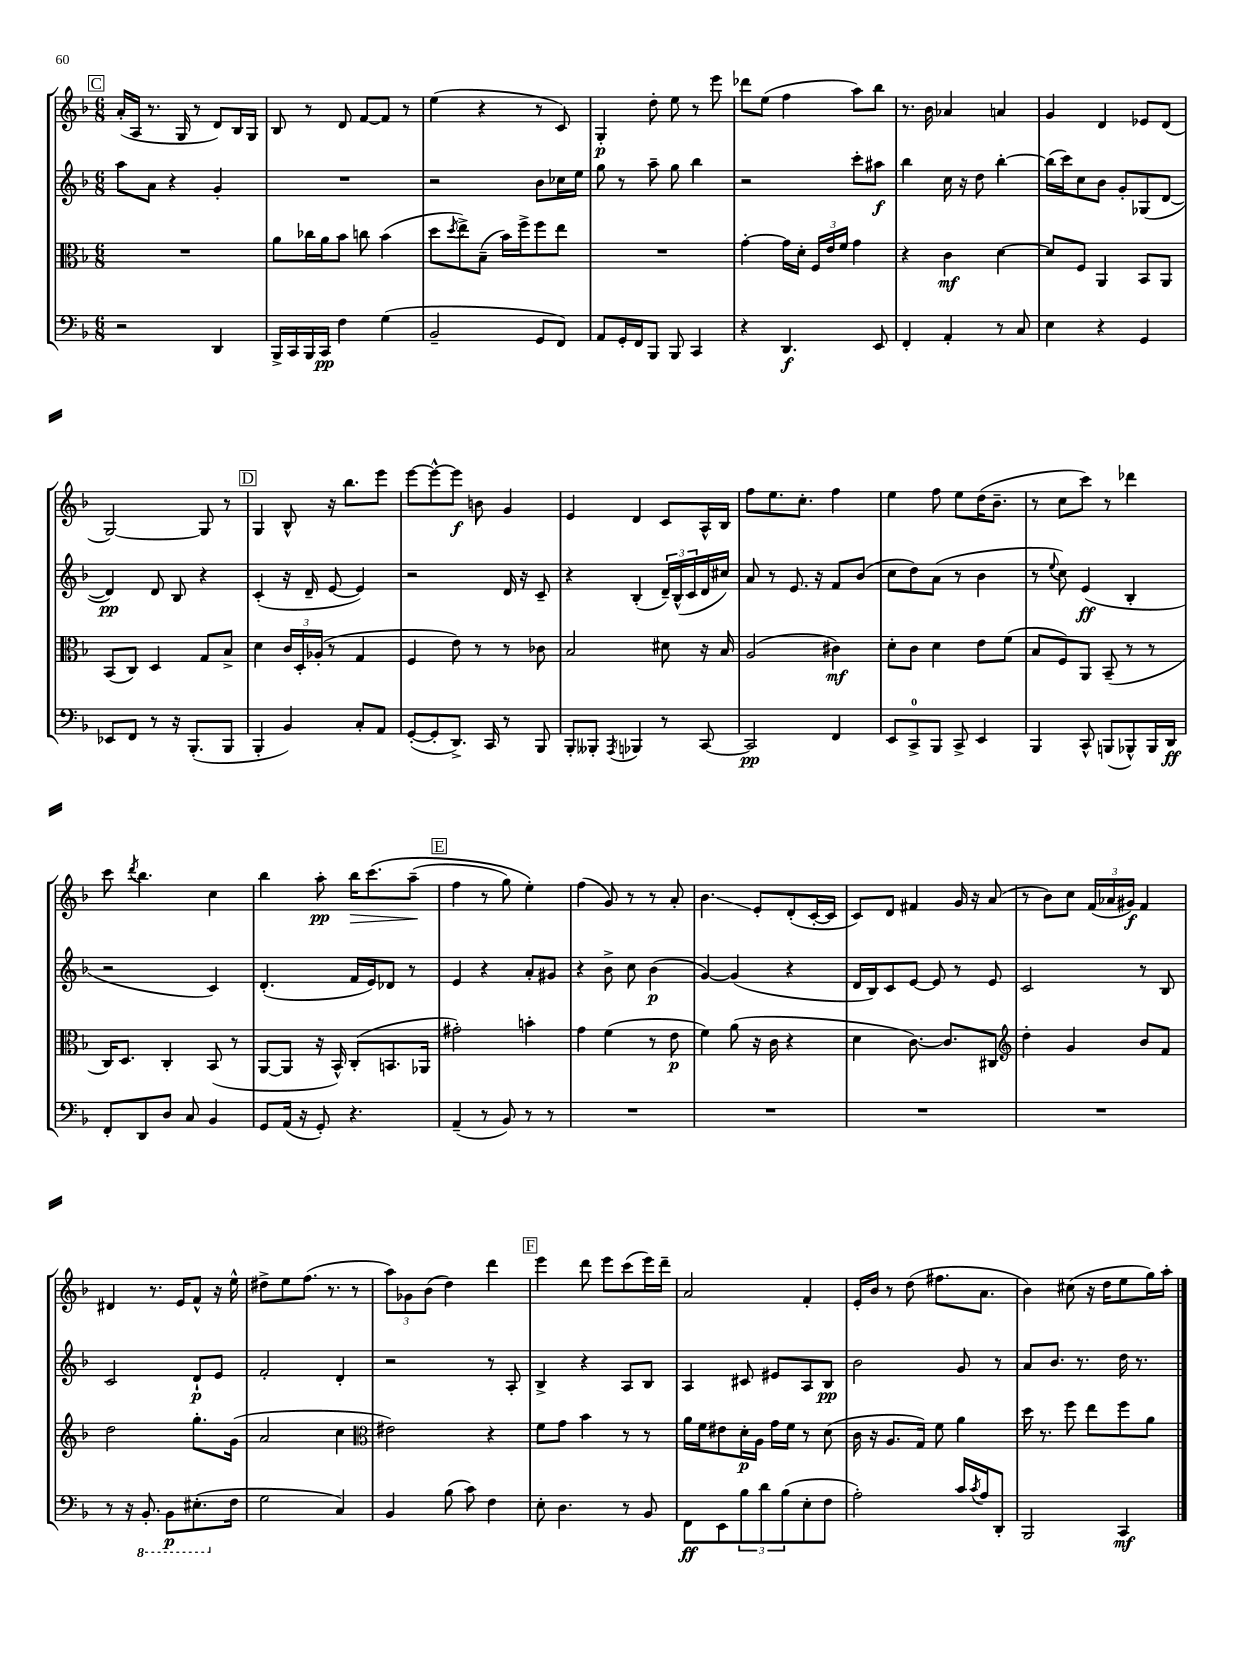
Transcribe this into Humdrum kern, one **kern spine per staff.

**kern	**kern	**kern	**kern
*staff4	*staff3	*staff2	*staff1
*clefF4	*clefC3	*clefG2	*clefG2
*k[b-]	*k[b-]	*k[b-]	*k[b-]
*M6/8	*M6/8	*M6/8	*M6/8
2r	2.r	8aa	(16a'
.	.	.	16A
.	.	8a	8.r
.	.	4r	.
.	.	.	16G
.	.	.	8r
4DD	.	4g'	8d)
.	.	.	16B-
.	.	.	16G
=	=	=	=
16BBB-^	8a	2.r	8B-
16CC	.	.	.
16BBB-	16cc-	.	8r
16CC	16a	.	.
4F	8b-	.	8d
.	8cc	.	[8f
(4G	(4b-	.	8f]
.	.	.	8r
=	=	=	=
2BB-~	8dd	2r	(4ee
.	8qdd	.	.
.	8ee^)	.	.
.	(8B-~	.	4r
.	16b-)	.	.
.	16ff^	.	.
8GG	8ff	8b-	8r
8FF)	8ee	16cc-	8c)
.	.	16ee	.
=	=	=	=
8AA	2.r	8gg	4G'
16GG'	.	8r	.
16FF	.	.	.
8BBB-	.	8aa~	8dd'
8BBB-	.	8gg	8ee
4CC	.	4bb-	8r
.	.	.	8eee
=	=	=	=
4r	[4g'	2r	8ddd-
.	.	.	(8ee
4.DD	16g]	.	4ff
.	16d'	.	.
.	24F	.	.
.	24e	.	.
.	24f	.	.
.	4g	8ccc'	8aa)
8EE	.	8aa#	8bb-
=	=	=	=
4FF'	4r	4bb-	8.r
.	.	.	16b-
4AA'	4c	16cc	4a-
.	.	16r	.
.	.	8dd	.
8r	[4d	[4bb-'	4a
8C	.	.	.
=	=	=	=
4E	8d]	(16bb-]	4g
.	.	16ccc)	.
.	8F	8cc	.
4r	4AA	8b-	4d
.	.	8g'	.
4GG	8BB-	(8G-	8e-
.	8AA	[8d	(8d
=	=	=	=
8EE-	(8BB-	4d])	[2G)
8FF	8C)	.	.
8r	4D	8d	.
16r	.	8B-	.
(8.BBB-'	.	.	.
.	8G	4r	8G]
8BBB-	8B-^	.	8r
=	=	=	=
4BBB-'	4d	(4c'	4G
4BB-)	24c	16r	8B-^^
.	24D'	.	.
.	.	16d~	.
.	(24A-'	.	.
.	8r	[8e	16r
.	.	.	8.bb-
8C'	4G	4e])	.
8AA	.	.	8eee
=	=	=	=
([8GG'	4F	2r	[8eee
8GG']	.	.	8eee^^_
8.DD^)	8e)	.	8eee]
.	8r	.	8b
16CC	.	.	.
8r	8r	16d	4g
.	.	16r	.
8BBB-	8c-	8c~	.
=	=	=	=
8BBB-'	2B-	4r	4e
8BBB--'	.	.	.
8qAAA	.	.	.
4BBB-	.	(4B-'	4d
8r	8d#	24d~)	8c
.	.	(24B-^^	.
.	.	24c	.
[8CC	16r	16d	16A^^
.	16B-	16cc#)	16B-
=	=	=	=
2CC]	(2A	8a	8ff
.	.	8r	8.ee
.	.	8.e	.
.	.	.	8.cc'
.	.	16r	.
4FF	4c#)	8f	4ff
.	.	(8b-	.
=	=	=	=
8EE	8d'	8cc	4ee
8CC^	8c	8dd)	.
8BBB-	4d	(8a	8ff
8CC^	.	8r	8ee
4EE	8e	4b-	(16dd
.	.	.	8.b-~
.	(8f	.	.
=	=	=	=
4BBB-	8B-	8r	8r
.	.	8qqee	.
.	8F)	8cc)	8cc
8CC^^	8AA	(4e	8ccc)
(8BBB	(8BB-~	.	8r
8BBB-^^)	8r	4B-'	4ddd-
16BBB-	8r	.	.
16DD	.	.	.
=	=	=	=
8FF'	16C)	2r	8ccc
.	8.D	.	.
.	.	.	8qddd
8DD	.	.	4.bb-
8D	4C'	.	.
8C	.	.	.
4BB-	(8BB-	4c)	4cc
.	8r	.	.
=	=	=	=
8GG	[8AA	(4.d'	4bb-
(16AA	8AA]	.	.
16r	.	.	.
8GG')	16r	.	8aa'
.	16BB-^^)	.	.
4.r	(8C'	16f	16bb-
.	.	16e)	&(8.ccc
.	8.BB	8d-	.
.	.	8r	(8aa~
.	16AA-	.	.
=	=	=	=
(4AA~	2g#')	4e	4ff
8r	.	4r	8r
8BB-)	.	.	8gg)
8r	4b'	8a'	4ee'&)
8r	.	8g#	.
=	=	=	=
2.r	4g	4r	(4ff
.	(4f	8b-^	8g)
.	.	8cc	8r
.	8r	(4b-	8r
.	8e	.	8a'
=	=	=	=
2.r	4f)	[4g)	4.b-
.	(8a	(4g]	.
.	16r	.	8e'
.	16c	.	.
.	4r	4r	(8d'
.	.	.	[16c'
.	.	.	16c]
=	=	=	=
2.r	4d	16d	8c)
.	.	16B-)	.
.	.	8c	8d
.	[8.c)	[8e	4f#
.	.	8e]	.
.	8.c]	.	.
.	.	8r	16g
.	.	.	16r
.	8C#	8e	(8a
=	=	=	=
*	*clefG2	*	*
2.r	4dd'	2c	8r
.	.	.	8b-)
.	4g	.	8cc
.	.	.	(24f
.	.	.	24a-
.	.	.	24g#)
.	8b-	8r	4f
.	8f	8B-	.
=	=	=	=
8r	2dd	2c	4d#
16r	.	.	.
8.BBB-'	.	.	.
.	.	.	8.r
8BBB-	.	.	.
.	.	.	16e
(8.EE#'	8.gg'	8d`	8f^^
.	.	8e	16r
16F	(16g	.	16ee^^
=	=	=	=
2G	2a	2f'	8dd#^
.	.	.	8ee
.	.	.	(8.ff
.	.	.	8.r
4C)	4cc	4d'	.
.	.	.	8r
=	=	=	=
*	*clefC3	*	*
4BB-	2e#)	2r	12aa)
.	.	.	12g-
.	.	.	(12b-
(8B-	.	.	4dd)
8c)	.	.	.
4F	4r	8r	4ddd
.	.	8A'	.
=	=	=	=
8E'	8f	4B-^	4eee
4.D	8g	.	.
.	4b-	4r	8ddd
.	.	.	8eee
8r	8r	8A	(8ccc
8BB-	8r	8B-	16eee)
.	.	.	16ddd~
=	=	=	=
8FF	16a	4A	2a
.	16f	.	.
8EE	8e#	.	.
12B-	16d'	8c#	.
.	16A	.	.
12d	.	.	.
.	16g	8e#	.
(12B-	.	.	.
.	16f	.	.
8E'	8r	8A	4f'
8F	(8d	8B-	.
=	=	=	=
2A')	16c	2b-	16e'
.	16r	.	16b-
.	8.A	.	8r
.	.	.	(8dd
.	16G)	.	.
.	8f	.	8.ff#
16c	4a	8g	.
8qc	.	.	.
16A	.	.	8.a
8DD'	.	8r	.
=	=	=	=
2BBB-	16dd	8a	4b-)
.	8.r	.	.
.	.	8.b-	.
.	8ff	.	(8cc#
.	.	8.r	.
.	8ee	.	16r
.	.	.	16dd
4CC	8ff	16dd	8ee
.	.	8.r	.
.	8a	.	16gg)
.	.	.	16aa'
==	==	==	==
*-	*-	*-	*-
